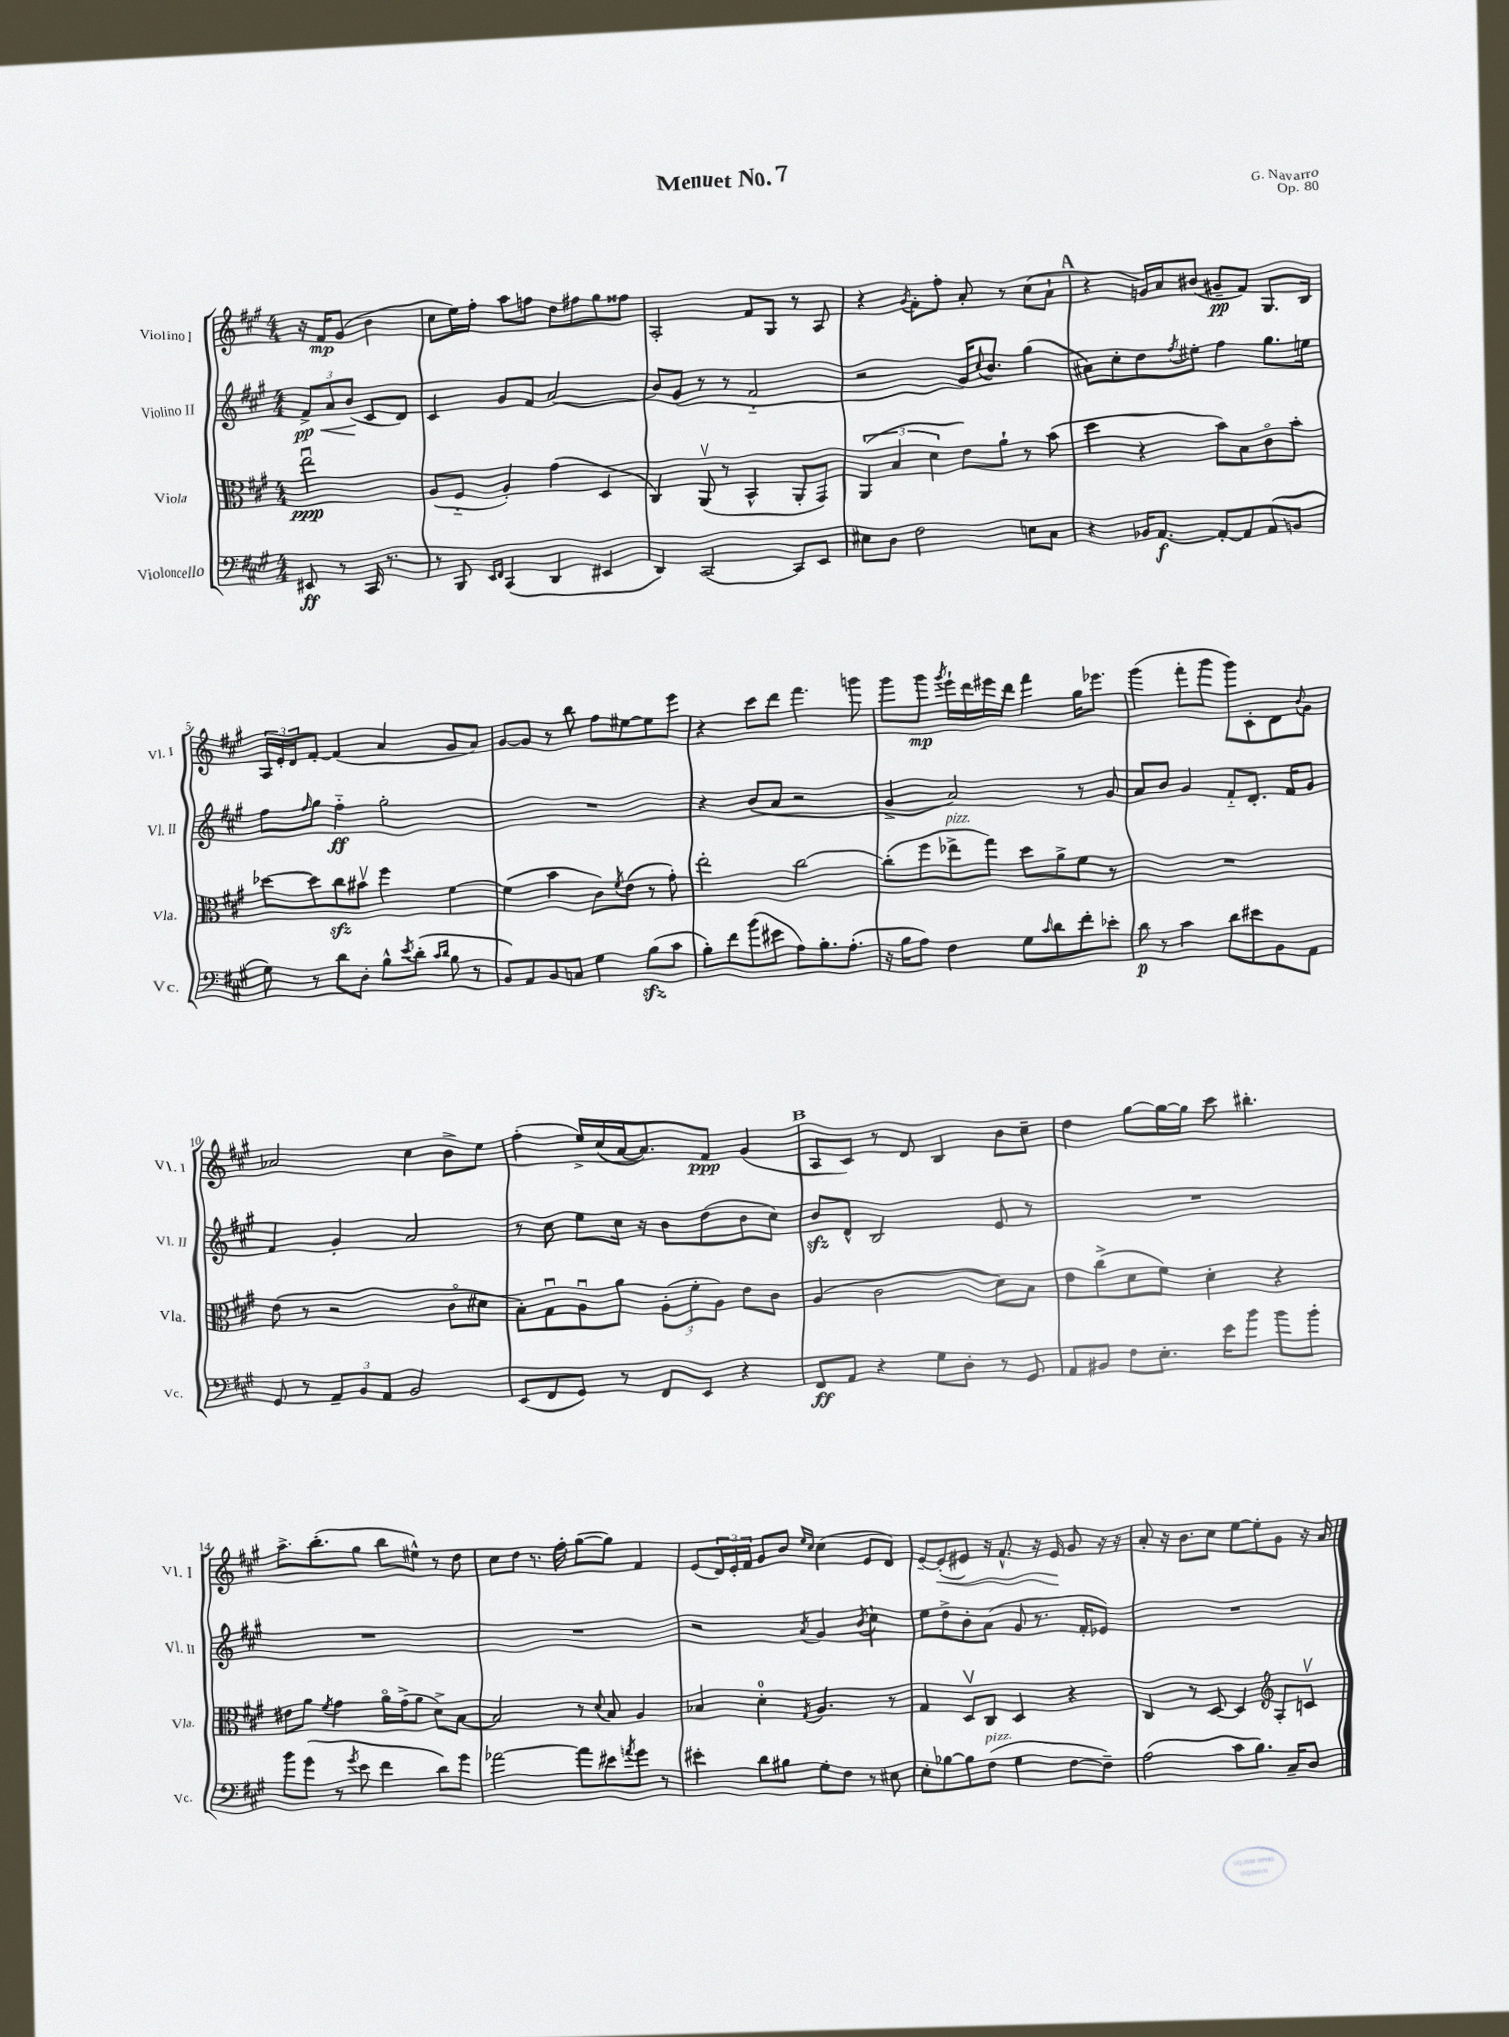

**kern	**dynam	**kern	**dynam	**kern	**dynam	**kern	**dynam
*part4	*part4	*part3	*part3	*part2	*part2	*part1	*part1
*staff4	*staff4	*staff3	*staff3	*staff2	*staff2	*staff1	*staff1
*I"Violoncello	*	*I"Viola	*	*I"Violino II	*	*I"Violino I	*
*I'Vc.	*	*I'Vla.	*	*I'Vl. II	*	*I'Vl. I	*
*clefF4	*	*clefC3	*	*clefG2	*	*clefG2	*
*k[f#c#g#]	*	*k[f#c#g#]	*	*k[f#c#g#]	*	*k[f#c#g#]	*
*M4/4	*	*M4/4	*	*M4/4	*	*M4/4	*
=	=	=	=	=	=	=	=
!	!	!	!	!	!LO:HP:b	!	!
8EE#X/	ff	2eeu\	ppp	12f#^/L	< pp	16r	.
.	.	.	.	.	.	16f#/KL	mp
.	.	.	.	12a/	.	.	.
8r	.	.	.	.	.	(8g#/J	.
.	.	.	.	(12b/J	.	.	.
16CC#/	.	.	.	8c#/L	[	4b\	.
8.r	.	.	.	.	.	.	.
.	.	.	.	8d/J)	.	.	.
=1	=1	=1	=1	=1	=1	=1	=1
8r	.	(8A/L	.	4c#/	.	8cc#\L	.
8BBB/	.	8F#/J	.	.	.	16ee\L)	.
.	.	.	.	.	.	16ff#'\JJ	.
16qqEE/LL	.	.	.	.	.	.	.
16qqFF#/JJ	.	.	.	.	.	.	.
(4CC#/	.	4A'/)	.	8g#/L	.	8aa\L	.
.	.	.	.	8f#/J	.	8ffn\J	.
4DD/	.	(4g#\	.	(2a/	.	8dd\L	.
.	.	.	.	.	.	8ff#X\	.
4EE#X/	.	4D/	.	.	.	8gg#\	.
.	.	.	.	.	.	8ff##X\J	.
=2	=2	=2	=2	=2	=2	=2	=2
4DD/)	.	4C#/)	.	8b/L)	.	2A'/	.
.	.	.	.	(8g#/J	.	.	.
[2CC#/	.	(8AAv/	.	8r	.	.	.
.	.	8r	.	8r	.	.	.
.	.	4BB^^/	.	2f#/	.	8f#/L	.
.	.	.	.	.	.	8G#/J	.
8CC#/L]	.	8AA'/L	.	.	.	8r	.
8EE/J	.	8GG#/J)	.	.	.	8A/	.
=3	=3	=3	=3	=3	=3	=3	=3
8E#X\L	.	(6AA/	.	2r	.	4r	.
8D\J	.	.	.	.	.	.	.
.	.	6B/	.	.	.	.	.
.	.	.	.	.	.	8qg#/	.
2F#\	.	.	.	.	.	8f#'\L	.
.	.	6d\	.	.	.	.	.
.	.	.	.	.	.	8ff#'\J	.
.	.	8e\L)	.	16g#/KL)	.	8a'/	.
.	.	.	.	8qqcc#/	.	.	.
.	.	.	.	8.b/J	.	.	.
.	.	8a`\J	.	.	.	8r	.
8En\L	.	8r	.	(4gg#\	.	(8cc#\L	.
8C#\J	.	(8b\	.	.	.	8a`\J	.
!!LO:REH:place=s1:t=A
=4	=4	=4	=4	=4	=4	=4	=4
4r	.	4dd\	.	8a#X\L)	.	4r	.
.	.	.	.	8cc#'\	.	.	.
16BB-X/KL	.	4r	.	8dd\	.	16gn/LL)	.
[8.AA/J	f	.	.	.	.	16a/J	.
.	.	.	.	8qff#/	.	.	.
.	.	.	.	8ee#X'\J	.	(8b#X/J	.
8AA'/L_	.	8b\L)	.	4ff#\	.	8g#X~/L	pp
8AA/]	.	8B\	.	.	.	8f#/J)	.
(8AA/	.	8c#\	.	8.gg#\L	.	8.G#/L	.
8BBn/J	.	8b'\J	.	.	.	.	.
.	.	.	.	16een\Jk	.	16B/Jk	.
!!LO:LB:g=z
=5	=5	=5	=5	=5	=5	=5	=5
8G#\)	.	[8dd-X\L	.	8ff#\L	.	24A/LL	.
.	.	.	.	.	.	24e'/	.
.	.	.	.	.	.	24d/J	.
.	.	.	.	16qqff#/	.	.	.
8r	.	8dd-\]	.	8gg#\J	.	[8f#'/J	.
8d\L	.	8cc#zz\	.	4ff#\	ff	(4f#/]	.
8D'\J	.	8b#Xv\J	.	.	.	.	.
8B^^\L	.	4ff#\	.	2gg#'\	.	4a/	.
8qe/	.	.	.	.	.	.	.
(8d'\J	.	.	.	.	.	.	.
16qqc#/LL	.	.	.	.	.	.	.
16qqd/JJ	.	.	.	.	.	.	.
8B\	.	[4f#\	.	.	.	8g#/L	.
8r	.	.	.	.	.	8a/J)	.
=6	=6	=6	=6	=6	=6	=6	=6
8BB/L)	.	(4f#\]	.	1r	.	[8g#/L	.
8AA/	.	.	.	.	.	8g#/J]	.
8BB/	.	4b\	.	.	.	8r	.
8Cn/J	.	.	.	.	.	8bb\	.
4G#\	.	8c#\L)	.	.	.	8ff#\L	.
.	.	8qf#/	.	.	.	.	.
.	.	(8e\J	.	.	.	[8ee#X\	.
(8Bzz\L	.	8r	.	.	.	8ee#\]	.
8c#\J	.	8g#'\)	.	.	.	8eee\J	.
=7	=7	=7	=7	=7	=7	=7	=7
8B'\L)	.	2ee'\	.	4r	.	4r	.
8f#\	.	.	.	.	.	.	.
(8b\	.	.	.	(8b/L	.	8ccc#\L	.
8e#X\J	.	.	.	8a/J	.	8ddd\J	.
8A\L)	.	[2cc#\	.	2r	.	4.fff#\	.
8.B'\	.	.	.	.	.	.	.
(8.A'\J	.	.	.	.	.	.	.
.	.	.	.	.	.	8gggn\	.
=8	=8	=8	=8	=8	=8	=8	=8
16r	.	(8cc#'\L]	.	4g#^/	.	8ggg#\L	.
16B\KL	.	.	.	.	.	.	.
8A\J)	.	8ff#\	.	.	.	8ggg#\J	mp
.	.	.	.	.	.	8qggg#/	.
!	!	!LO:TX:a:i:t=pizz.	!	!	!	!	!
4F#\	.	8ee-X^\	.	2a/)	.	16eee`\LL	.
.	.	.	.	.	.	16ddd\	.
.	.	8gg#\J)	.	.	.	16eee#X\	.
.	.	.	.	.	.	16ddd\JJ	.
8G#\L	.	8dd\L	.	.	.	4fff#\	.
16qqc#/	.	.	.	.	.	.	.
8d\	.	8a^\	.	.	.	.	.
8f#'\	.	8f#\J	.	8r	.	16gg#\KL	.
.	.	.	.	.	.	8.eee-X\J	.
8e-X'\J	.	8r	.	8g#/	.	.	.
=9	=9	=9	=9	=9	=9	=9	=9
8d\	p	1r	.	8a/L	.	(4ggg#\	.
8r	.	.	.	8b/J	.	.	.
4c#\	.	.	.	4g#/	.	8fff#'\L	.
.	.	.	.	.	.	8ggg#\J	.
8d\L	.	.	.	8f#/L	.	8ggg#\L)	.
8e#X\	.	.	.	8.d'/J	.	8c#'\	.
8BB\	.	.	.	.	.	8d\	.
.	.	.	.	16f#/KL	.	.	.
.	.	.	.	.	.	8qqb/	.
8AA\J	.	.	.	8g#/J	.	8g#\J	.
!!LO:LB:g=z
=10	=10	=10	=10	=10	=10	=10	=10
8GG#/	.	(8e\	.	4f#/	.	2a-X/	.
8r	.	8r	.	.	.	.	.
12AA~/L	.	2r	.	4g#'/	.	.	.
12BB/	.	.	.	.	.	.	.
12AA/J	.	.	.	.	.	.	.
2BB/	.	.	.	2a/	.	4cc#\	.
.	.	8c#\L	.	.	.	8b^\L	.
.	.	8d#X\J	.	.	.	8ee\J	.
=11	=11	=11	=11	=11	=11	=11	=11
(8EE/L	.	8B'\L)	.	8r	.	(4ff#'\	.
8FF#/	.	8G#u\	.	8cc#\	.	.	.
8GG#/J)	.	8Au\	.	8ee\L	.	16ee^/LL)	.
.	.	.	.	.	.	(16cc#/	.
8r	.	8a\J	.	16cc#\Jk	.	[16a/J	.
.	.	.	.	16r	.	8.a/])	.
8FF#/L	.	(12A'\L	.	8b\L	.	.	.
.	.	12f#'\	.	.	.	.	.
8EE/J	.	.	.	(8dd\	.	8f#/J	ppp
.	.	12A\J)	.	.	.	.	.
4r	.	8e\L	.	8b\	.	(4g#/	.
.	.	8c#\J	.	8cc#\J)	.	.	.
!!LO:REH:place=s1:t=B
=12	=12	=12	=12	=12	=12	=12	=12
8FF#/L	ff	(4A/	.	8bzz/L	.	8A/L	.
8AA/J	.	.	.	8d^^/J	.	8c#/J)	.
4r	.	2c#\	.	2B/	.	8r	.
.	.	.	.	.	.	8d/	.
8G#\L	.	.	.	.	.	4B/	.
8D'\J	.	.	.	.	.	.	.
8r	.	8d\L)	.	8e/	.	8b\L	.
8GG#/	.	8B\J	.	8r	.	8cc#~\J	.
=13	=13	=13	=13	=13	=13	=13	=13
8AA/L	.	8e\L	.	1r	.	4dd\	.
8BB#X/J	.	(8cc#^\	.	.	.	.	.
8F#\L	.	8d\	.	.	.	[8gg#\L	.
8.E'\J	.	8f#\J)	.	.	.	16gg#\L_	.
.	.	.	.	.	.	16gg#\JJ]	.
.	.	4d'\	.	.	.	8ccc#\	.
16e\KL	.	.	.	.	.	.	.
8b\J	.	.	.	.	.	4.bb#X'\	.
8b\L	.	4r	.	.	.	.	.
8b'\J	.	.	.	.	.	.	.
!!LO:LB:g=z
=14	=14	=14	=14	=14	=14	=14	=14
8b\L	.	8e#X\L	.	1r	.	8.aa^\L	.
(8g#\J	.	8a\J	.	.	.	.	.
.	.	.	.	.	.	(8.bb'\	.
.	.	8qf#/	.	.	.	.	.
8r	.	4g#\	.	.	.	.	.
8qg#/	.	.	.	.	.	.	.
8e\	.	.	.	.	.	8gg#\J	.
4f#\	.	16a\LL	.	.	.	8bb\L	.
.	.	(16g#^\J	.	.	.	.	.
.	.	8a\J	.	.	.	8ee#X^^\J)	.
8d\L)	.	8d^\L)	.	.	.	8r	.
8g#\J	.	[8B\J	.	.	.	8dd\	.
=15	=15	=15	=15	=15	=15	=15	=15
[2a-X\	.	2B/]	.	1r	.	8cc#\L	.
.	.	.	.	.	.	8dd\J	.
.	.	.	.	.	.	8.r	.
.	.	.	.	.	.	16ff#'\	.
8a-\L]	.	8r	.	.	.	([8gg#\L	.
.	.	8qqd/	.	.	.	.	.
8e#X\	.	8B/	.	.	.	8gg#\J])	.
8qan/	.	.	.	.	.	.	.
8g#\J	.	4A/	.	.	.	4f#/	.
8r	.	.	.	.	.	.	.
=16	=16	=16	=16	=16	=16	=16	=16
4e#X'\	.	4B-X/	.	2r	.	(8e/L	.
.	.	.	.	.	.	24d/L)	.
.	.	.	.	.	.	24e'/	.
.	.	.	.	.	.	24f#/JJ	.
8d\L	.	4d'\	.	.	.	8g#/L	.
8B#X\J	.	.	.	.	.	8b/J	.
.	.	.	.	.	.	16qqee/LL	.
.	.	8qG#/	.	8qa/	.	16qqcc#/JJ	.
8G#'\L	.	4.A/	.	4g#/	.	(4cc#\	.
8F#\J	.	.	.	.	.	.	.
.	.	.	.	8qb/	.	.	.
8r	.	.	.	4cc#`\	.	8e/L	.
8E#X\	.	8r	.	.	.	8d/J)	.
=17	=17	=17	=17	=17	=17	=17	=17
8E'\L	.	4G#/	.	8ee\L	.	[8e~/L	.
!	!	!	!	!	!	!	!LO:HP:b
[8B-X\	.	.	.	8dd^\	.	(8e'/]	<
8B-\]	.	8Dv/L	.	8b'\	.	8e#X/J)	.
!LO:TX:a:i:t=pizz.	!	!	!	!	!	!	!
(8F#\J	.	8C#/J	.	(8a\J	.	16r	.
.	.	.	.	.	.	8.f#^^/	.
4G#\	.	4D/	.	8g#/	.	.	.
.	.	.	.	8.r	.	16r	.
.	.	.	.	.	.	16e#/	.
[8F#\L	.	4r	.	.	.	8g#/	[
.	.	.	.	16f#'/KL	.	.	.
8F#~\J])	.	.	.	8e-X/J)	.	16r	.
.	.	.	.	.	.	16r	.
=18	=18	=18	=18	=18	=18	=18	=18
(2A\	.	4C#/	.	1r	.	8a'/	.
.	.	.	.	.	.	16r	.
.	.	.	.	.	.	8.b\L	.
.	.	8r	.	.	.	.	.
.	.	[8D/	.	.	.	8cc#\J	.
8c#\L	.	4D/]	.	.	.	[8ee\L	.
8.B\J)	.	.	.	.	.	8ee'\]	.
*	*	*clefG2	*	*	*	*	*
.	.	8A'/L	.	.	.	8g#\J	.
16C#~/KL	.	.	.	.	.	.	.
8D/J	.	8cnv/J	.	.	.	16r	.
.	.	.	.	.	.	16a/	.
==	==	==	==	==	==	==	==
*-	*-	*-	*-	*-	*-	*-	*-
